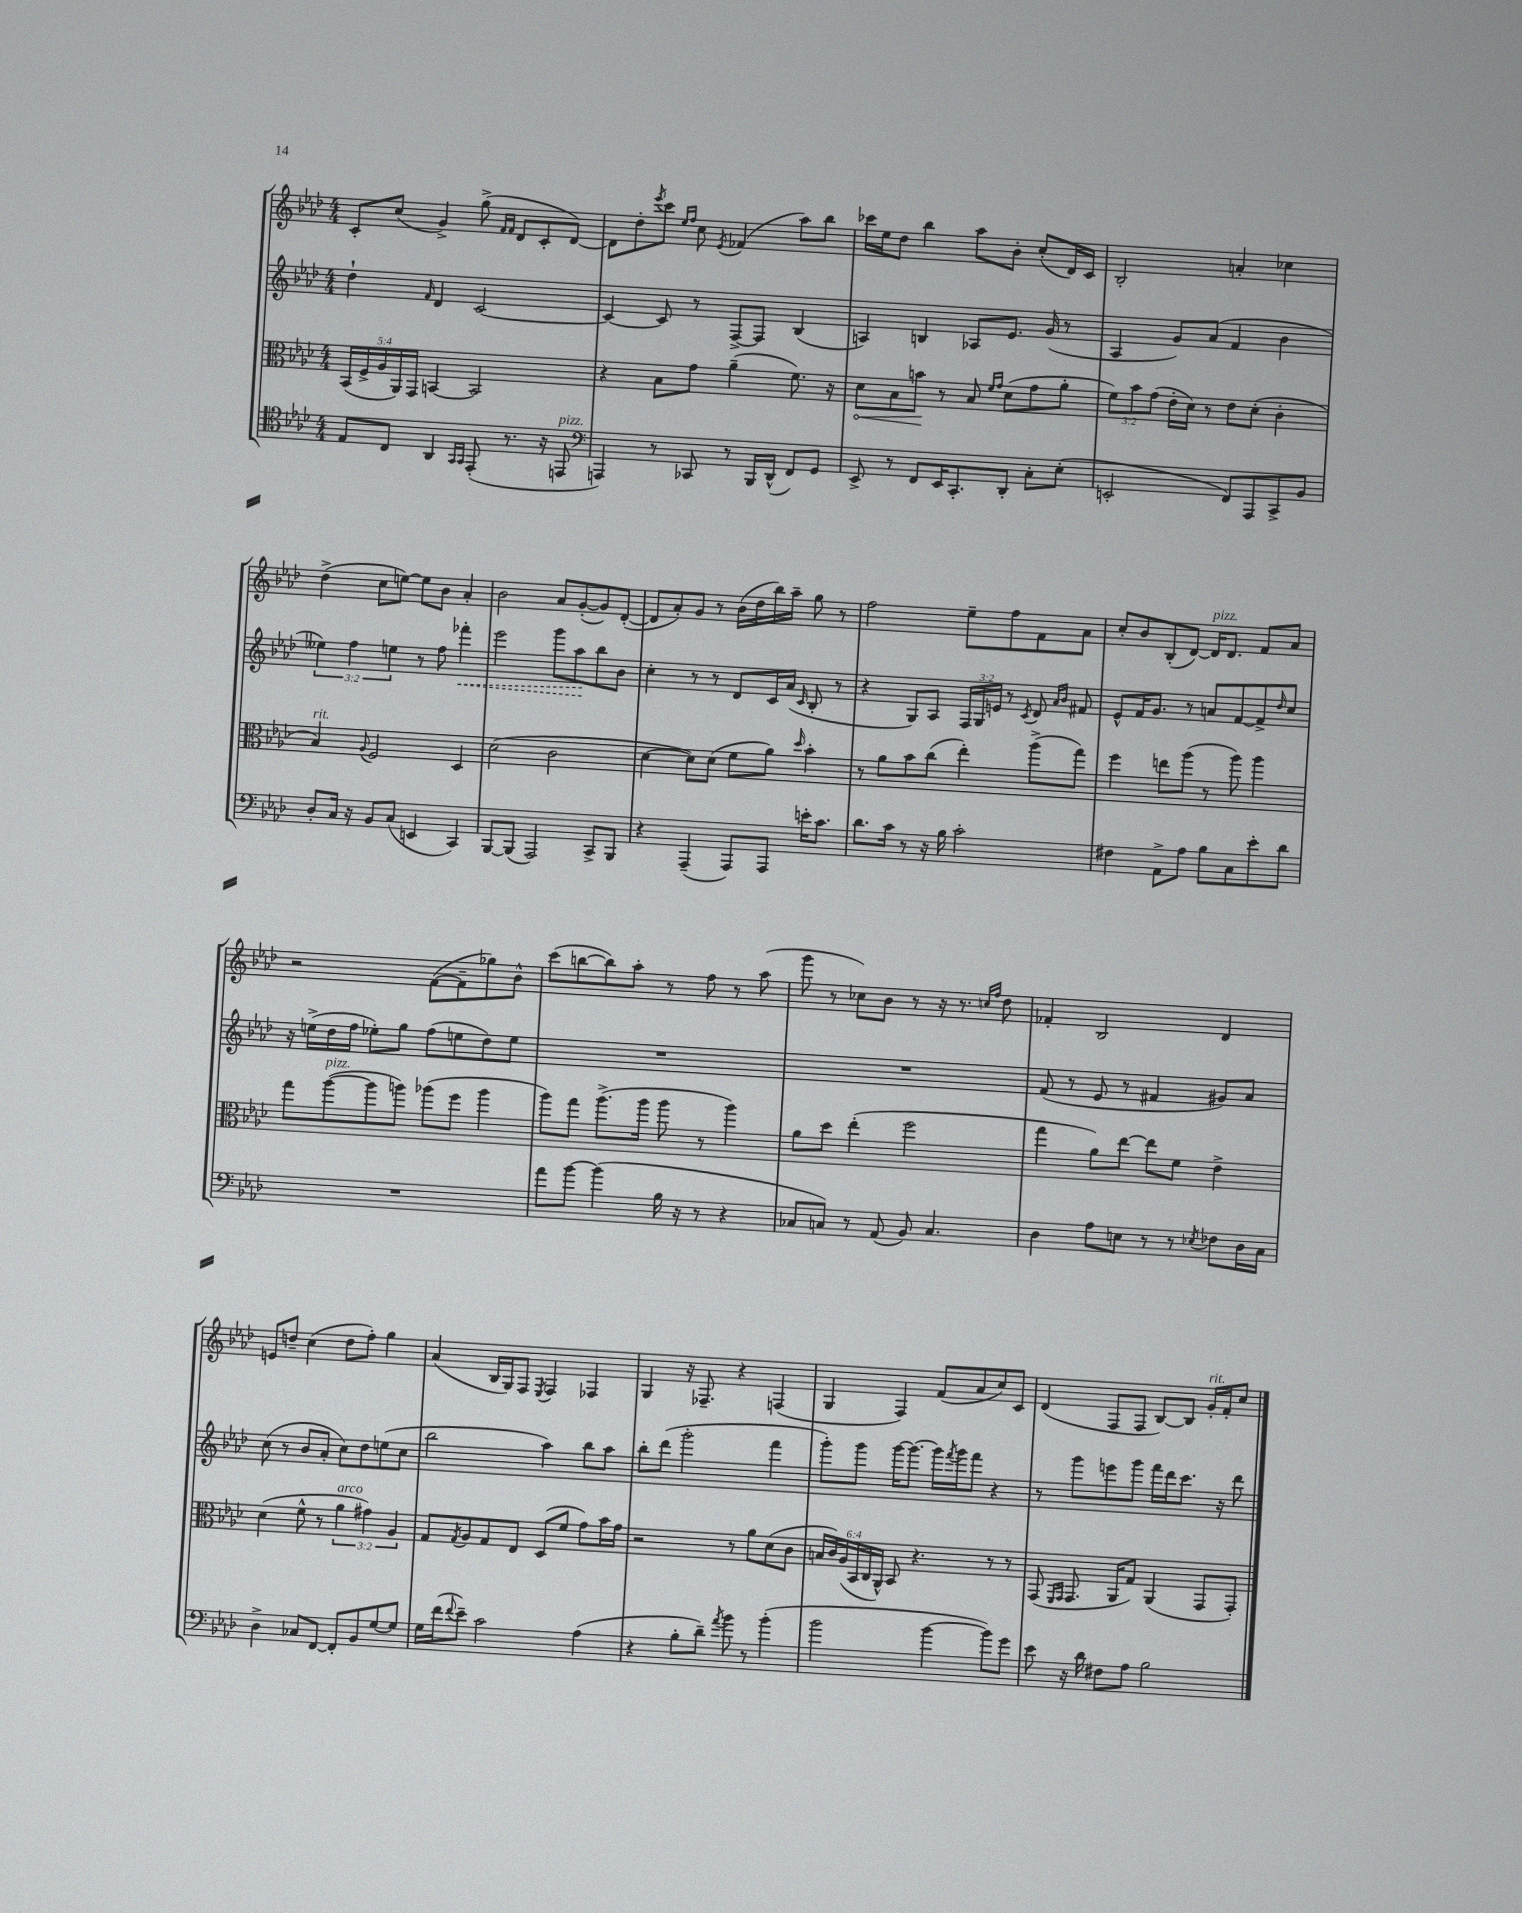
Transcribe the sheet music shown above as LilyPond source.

<<
\new StaffGroup <<
\new Staff = "s0" {
    \clef treble \key aes \major \numericTimeSignature \time 4/4
    c'8-. c''8( g'4->) g''8->( \grace { f'16 f'16 } des'8 c'8-. des'8~) |
    des'8 des''8-. \acciaccatura { ees'''8 } c'''8 \grace { ees''16 f''16 } c''8 \acciaccatura { ees'8 } fes'4( aes''8) bes''8 |
    ces'''16 ees''16 des''8 bes''4 aes''8 bes'8-. c''8-.( des'16) c'16 |
    bes2-. a'4-. ces''4 |
    des''4->( c''8 e''8~) e''8 bes'8 aes'4-. |
    bes'2 aes'8 g'8~-.( g'8) des'8~-.( |
    des'8 aes'8-.) g'8 r8 bes'16( des''16 bes''16) aes''16-- g''8 r8 |
    f''2 ees''8-- f''8 f'8 aes'8 |
    c''8-. bes'8 bes8-.( des'8~) des'16^\markup { \italic "pizz." } des'8. f'8 aes'8 |
    r2 f'8~( f'8-- ges''8) bes'8-^ |
    c'''8( b''8~ b''8) aes''8-. r8 f''8 r8 aes''8( |
    g'''8 r8 ces''8) bes'8 r8 r16 r8. \grace { c''16 f''16 } des''8 |
    fes'4-. bes2 des'4 |
    e'8 d''8-- c''4( d''8 f''8-.) g''4 |
    aes'4( bes16 g16) f8 \acciaccatura { ees8 } f4 fes4 |
    g4 r16 fes8.-- r4 f4( |
    g4 f4) f'8( aes'8 c''8) c'8 |
    des'4( f8 f8 bes8~) bes8 g'16-.^\markup { \italic "rit." } f'16-. c''8 \bar "|." |
}
\new Staff = "s1" {
    \clef treble \key aes \major \numericTimeSignature \time 4/4 \override Staff.TupletNumber.text = #tuplet-number::calc-fraction-text
    des''4-! \grace { f'16 } des'4 c'2~ |
    c'4~ c'8 r8 f8~-> f8 bes4( |
    a4) b4 aes8 ees'8. g'16( r8 |
    aes4 g'8) aes'8( f'4 bes'4 |
    \tuplet 3/2 { eeses''4) f''4 e''4 } r8 f''8 \once \override Hairpin.style = #'dashed-line fes'''4-.\< |
    ees'''2 g'''8 aes''8\! bes''8 bes'8 |
    c''4-. r8 r8 des'8 c'16 aes'16( \grace { c'16 } bes8-. r8 |
    r4 g8) aes8 \tuplet 3/2 { f16 g16 e'16 } r8 \acciaccatura { c'8 } des'8 \grace { aes'16 bes'16 } fis'8 |
    ees'8-^ f'16 g'8. r8 a'8 f'8~ f'8-> \grace { des''16 } c''8 |
    r16 e''16->( des''16 f''16 ees''8-.) g''8 f''8( e''8 des''8) e''8 |
    R1 |
    R1 |
    f'8( r8 ees'8 r8 fis'4 gis'8) aes'8 |
    c''8( r8 bes'8 aes'8-. c''8) des''8 e''8( c''8 |
    bes''2 aes''4) bes''8 aes''8 |
    bes''8-. des'''8( g'''2-. f'''4 |
    g'''8-.) g'''8 g'''16~ g'''8.~ g'''16 \acciaccatura { f'''8 } g'''16 f'''8 r4 |
    r8 g'''8 e'''8 g'''8 f'''16 des'''16 c'''8. r16 des'''8 \bar "|." |
}
\new Staff = "s2" {
    \clef alto \key aes \major \numericTimeSignature \time 4/4 \override Staff.TupletNumber.text = #tuplet-number::calc-fraction-text
    \tuplet 5/4 { bes,16( f16-> aes16 aes,16) g,16 } b,4~ b,2 |
    r4 bes8 g'8 aes'4--( f'8.) r16 |
    \once \override Hairpin.circled-tip = ##t des'8\< bes8 b'8\! r8 bes8 \grace { f'16 g'16 } des'8( g'8 aes'8-. |
    \tuplet 3/2 { f'8) bes'8 g'8( } ees'16-. des'16) r8 ees'8 des'8-.( c'4-. |
    bes4^\markup { \italic "rit." }) \appoggiatura { aes8 } f2 des4 |
    des'2( c'2 |
    des'4~ des'8) des'8( f'8 aes'8) \grace { des''16 } bes'4-. |
    r8 aes'8 bes'8 c''8( ees''4-.) aes''8->( g''8) |
    f''4 e''8 aes''8( r8 aes''8) aes''4 |
    g''8 aes''8~^\markup { \italic "pizz." }( aes''8 a''8) aes''8( f''8 aes''4 |
    aes''8) g''8 aes''8.->( aes''16 aes''8 r8 aes''4) |
    aes'8 des''8 ees''4-.( f''2 |
    g''4 aes'8) ees''8~ ees''8 f'8 ees'4-> |
    des'4( f'8-^ r8 \tuplet 3/2 { aes'4^\markup { \italic "arco" } gis'4) aes4 } |
    g8 \acciaccatura { g8 } aes8 g8 ees8 des8( f'8 g'8) bes'16 g'16 |
    r2 r8 aes'8 des'8( c'8 |
    \tuplet 6/4 { b16 c'16) aes16( bes,16 c16 aes,16-^) } bes,8 r4. r8 r8 |
    g,8( \grace { f,16 g,16 } g,8. aes,16 g8) aes,4( g,8 g,8-.) \bar "|." |
}
\new Staff = "s3" {
    \clef tenor \key aes \major \numericTimeSignature \time 4/4
    ees8 c8 aes,4 \grace { g,16 g,16 } ees,8-.( r8. r16 e,8^\markup { \italic "pizz." } |
    \clef bass a,,4) r8 ces,8 r8 bes,,16 des,16-^( f,8) g,8 |
    ees,8-> r8 f,8 ees,16 c,8.-. des,8-. c8-. ees8-.( |
    e,2-. f,8) aes,,8 c,8-> bes,8 |
    des8-. c16 r16 bes,8 c8( e,4 c,4) |
    bes,,8~ bes,,8( aes,,2) c,8-> bes,,8 |
    r4 aes,,4--( aes,,8) aes,,8 e'16-. c'8. |
    des'8. c'16 r8 r16 bes16 c'2-. |
    fis4 aes,8-> aes8 bes8 c8 ees'8-. des'8 |
    R1 |
    aes'8 bes'8~ bes'4( bes16 r16 r8 r4 |
    ces8 c8) r8 aes,8( bes,8) c4. |
    des4 aes8 e8 r8 r8 \acciaccatura { ees8 } fes8 des16 c16 |
    des4-> ces8 f,8~ f,8-. bes,8 g8~ g8 |
    g16 f'16( \appoggiatura { f'8 } ees'8--) c'2 aes4( |
    r4 bes8-. des'8--) \acciaccatura { aes'8 } bes'8 r8 bes'4-.( |
    bes'2 bes'4~ bes'8) g'8 |
    ees'8 r16 des'16 fis8 aes8 bes2 \bar "|." |
}
>>
>>
\layout { \context { \Score \remove "Bar_number_engraver" } }
